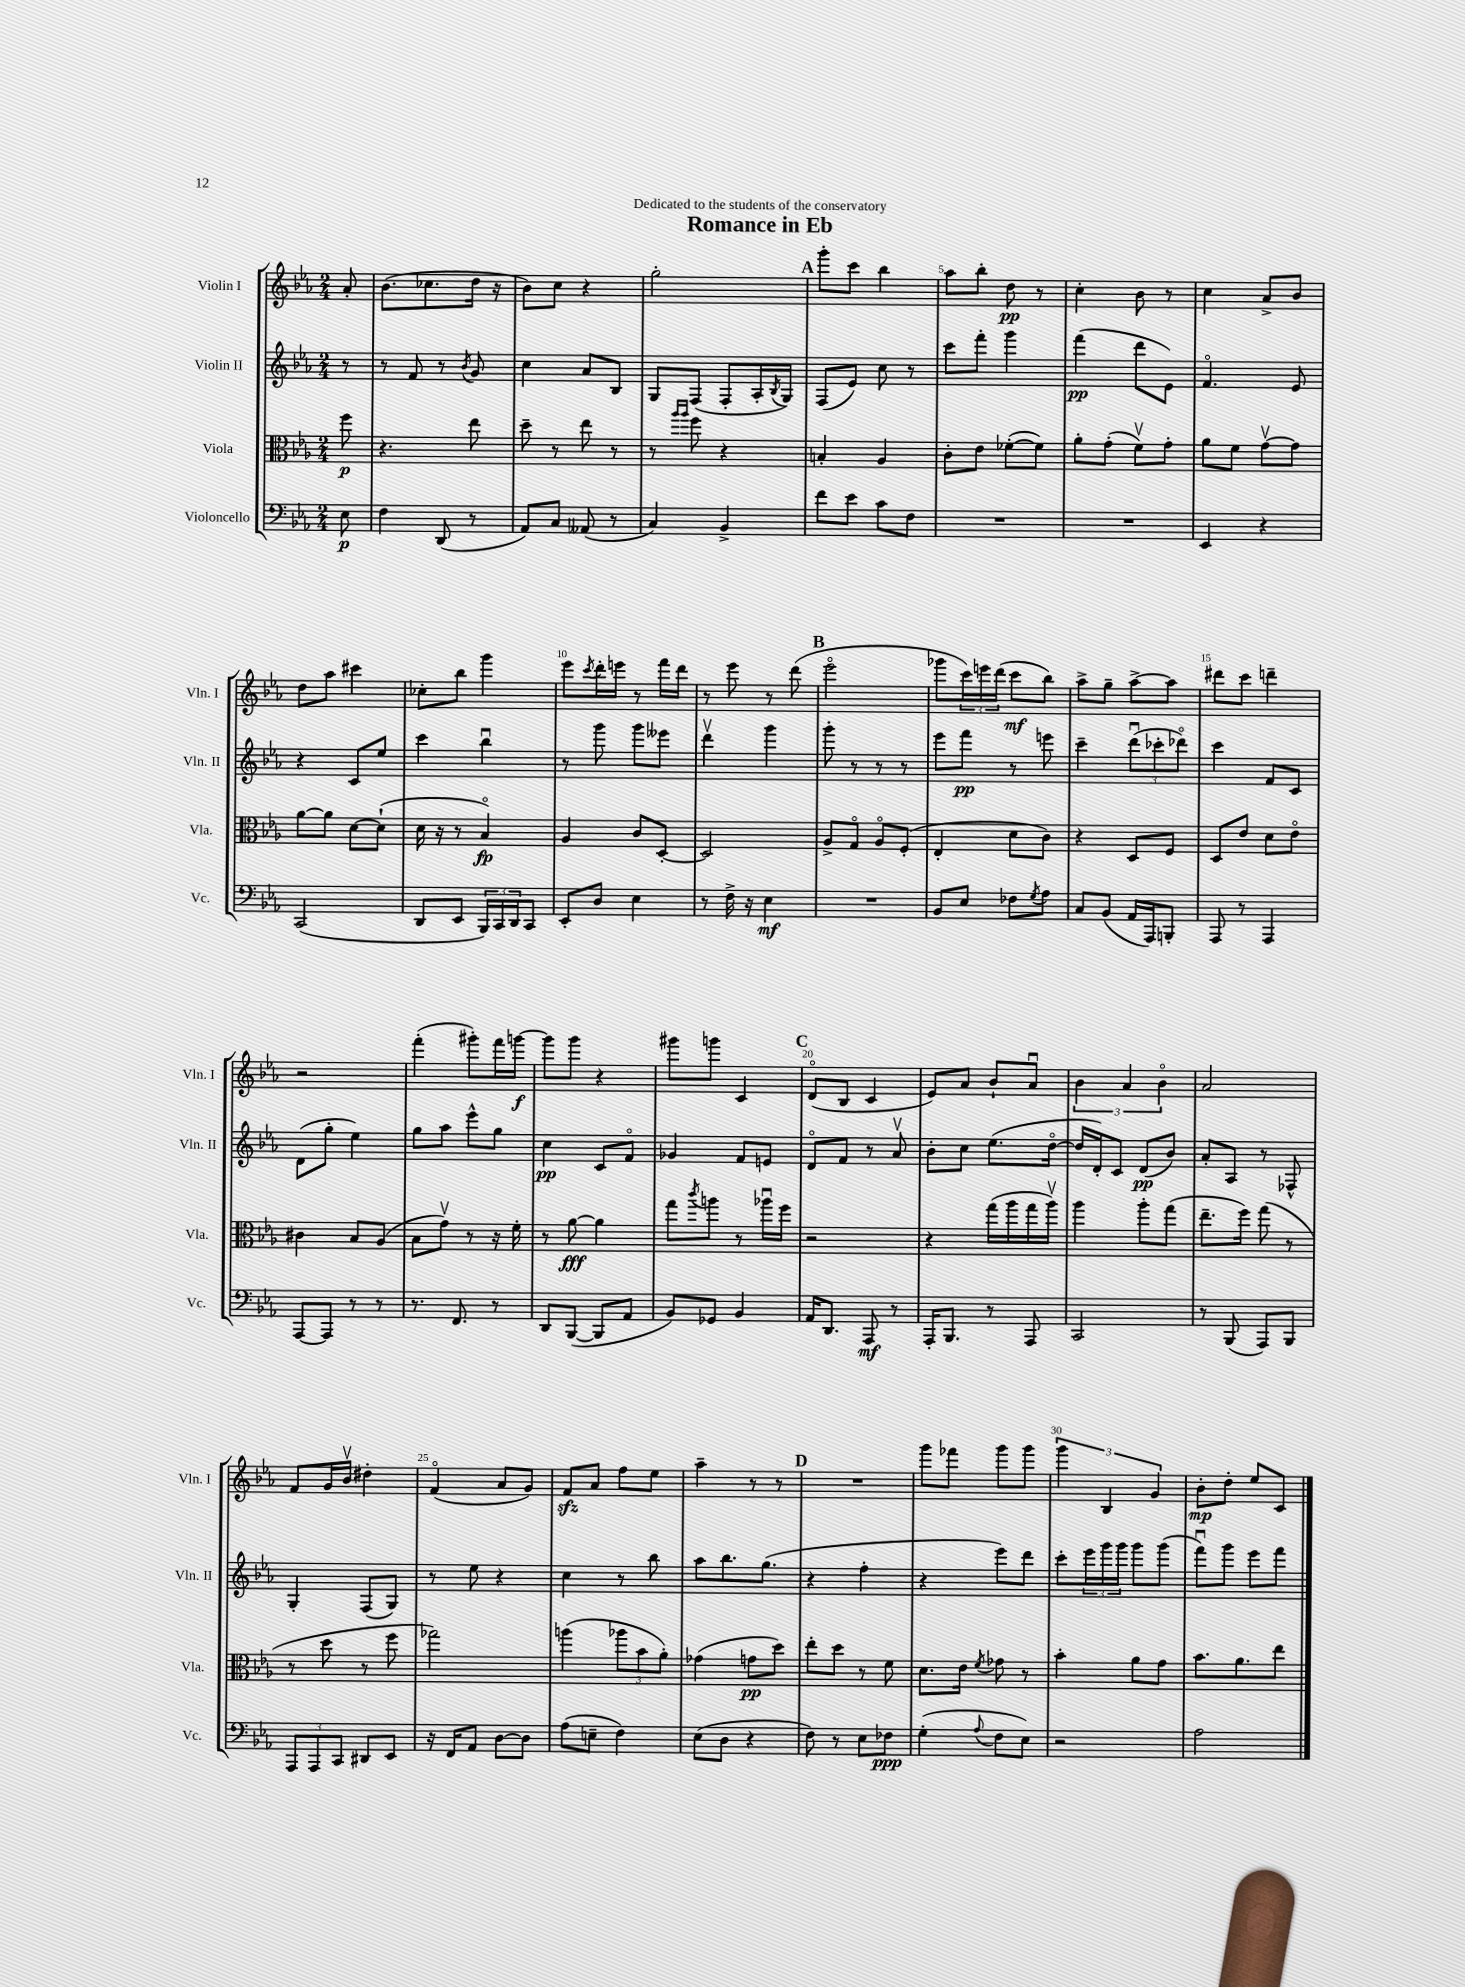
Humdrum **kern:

**kern	**dynam	**kern	**dynam	**kern	**dynam	**kern	**dynam
*part4	*part4	*part3	*part3	*part2	*part2	*part1	*part1
*staff4	*staff4	*staff3	*staff3	*staff2	*staff2	*staff1	*staff1
*I"Violoncello	*	*I"Viola	*	*I"Violin II	*	*I"Violin I	*
*I'Vc.	*	*I'Vla.	*	*I'Vln. II	*	*I'Vln. I	*
*clefF4	*	*clefC3	*	*clefG2	*	*clefG2	*
*k[b-e-a-]	*	*k[b-e-a-]	*	*k[b-e-a-]	*	*k[b-e-a-]	*
*M2/4	*	*M2/4	*	*M2/4	*	*M2/4	*
=	=	=	=	=	=	=	=
8E-\	p	8ff\	p	8r	.	8a-'/	.
=1	=1	=1	=1	=1	=1	=1	=1
4F\	.	4.r	.	8r	.	(8.b-\L	.
.	.	.	.	8f/	.	.	.
.	.	.	.	.	.	8.cc-X\	.
(8DD/	.	.	.	8r	.	.	.
.	.	.	.	8qb-/	.	.	.
8r	.	8ee-\	.	8g/	.	16dd\Jk	.
.	.	.	.	.	.	16r	.
=2	=2	=2	=2	=2	=2	=2	=2
8AA-/L)	.	8dd~\	.	4cc\	.	8b-\L)	.
8C/J	.	8r	.	.	.	8cc\J	.
(8AA--X/	.	8ee-\	.	8a-/L	.	4r	.
8r	.	8r	.	8B-/J	.	.	.
=3	=3	=3	=3	=3	=3	=3	=3
4C/)	.	8r	.	8G/L	.	2gg'\	.
.	.	16qqaa-/LL	.	.	.	.	.
.	.	16qqaa-/JJ	.	.	.	.	.
.	.	8ff\	.	(8F/J	.	.	.
4BB-^/	.	4r	.	8F'/L	.	.	.
.	.	.	.	16A-'/L	.	.	.
.	.	.	.	8qB-/	.	.	.
.	.	.	.	16G/JJ)	.	.	.
!!LO:REH:place=s1:t=A
=4	=4	=4	=4	=4	=4	=4	=4
8f\L	.	4Bn'/	.	(8F/L	.	8ggg'\L	.
8e-\J	.	.	.	8e-/J)	.	8ccc\J	.
8c\L	.	4A-/	.	8cc\	.	4bb-\	.
8F\J	.	.	.	8r	.	.	.
=5	=5	=5	=5	=5	=5	=5	=5
2r	.	8c'\L	.	8ccc\L	.	8aa-\L	.
.	.	8e-\J	.	8fff'\J	.	8bb-'\J	.
.	.	([8f-X'\L	.	4ggg\	.	8dd\	pp
.	.	8f-\J])	.	.	.	8r	.
=6	=6	=6	=6	=6	=6	=6	=6
2r	.	8a-'\L	.	(4fff\	pp	4cc'\	.
.	.	(8g'\J	.	.	.	.	.
.	.	8fv\L)	.	8ddd\L	.	8b-\	.
.	.	8g'\J	.	8e-\J)	.	8r	.
=7	=7	=7	=7	=7	=7	=7	=7
4EE-/	.	8a-\L	.	4.f/	.	4cc\	.
.	.	8f\J	.	.	.	.	.
4r	.	[8gv\L	.	.	.	8a-^/L	.
.	.	8g\J]	.	8e-/	.	8b-/J	.
!!LO:LB:g=z
=8	=8	=8	=8	=8	=8	=8	=8
(2CC/	.	[8a-\L	.	4r	.	8dd\L	.
.	.	8a-\J]	.	.	.	8aa-\J	.
.	.	[8d\L	.	8c/L	.	4ccc#X\	.
.	.	(8d`\J]	.	8ee-/J	.	.	.
=9	=9	=9	=9	=9	=9	=9	=9
8DD/L	.	16d\	.	4ccc\	.	8cc-X'\L	.
.	.	16r	.	.	.	.	.
8EE-/J	.	8r	.	.	.	8bb-\J	.
24BBB-/LL)	.	4B-/)	fp	4bb-u\	.	4ggg\	.
24CC/	.	.	.	.	.	.	.
24DD/J	.	.	.	.	.	.	.
8CC/J	.	.	.	.	.	.	.
=10	=10	=10	=10	=10	=10	=10	=10
8EE-'/L	.	4A-/	.	8r	.	8eee-\L	.
.	.	.	.	.	.	8qccc/	.
8D/J	.	.	.	8ggg\	.	16ddd'\L	.
.	.	.	.	.	.	16eeen\JJ	.
4E-\	.	8c/L	.	8ggg\L	.	8r	.
.	.	[8D'/J	.	8eee--X\J	.	16fff\LL	.
.	.	.	.	.	.	16ddd\JJ	.
=11	=11	=11	=11	=11	=11	=11	=11
8r	.	2D/]	.	4dddv\	.	8r	.
16F^\	.	.	.	.	.	8eee-\	.
16r	.	.	.	.	.	.	.
4E-\	mf	.	.	4ggg\	.	8r	.
.	.	.	.	.	.	(8ddd\	.
!!LO:REH:place=s1:t=B
=12	=12	=12	=12	=12	=12	=12	=12
2r	.	8A-^/L	.	8ggg'\	.	2eee-\	.
.	.	8G/J	.	8r	.	.	.
.	.	8A-/L	.	8r	.	.	.
.	.	(8F'/J	.	8r	.	.	.
=13	=13	=13	=13	=13	=13	=13	=13
8BB-/L	.	4E-'/	.	8eee-\L	.	8ggg-X\L	.
8E-/J	.	.	.	8fff\J	pp	24ccc\L)	.
.	.	.	.	.	.	24eeen\	.
.	.	.	.	.	.	(24ddd\JJ	.
8F-X\L	.	8d\L	.	8r	.	8ccc\L	mf
8qG/	.	.	.	.	.	.	.
8A-\J	.	8c\J)	.	8eeen\	.	8bb-\J)	.
=14	=14	=14	=14	=14	=14	=14	=14
8C/L	.	4r	.	4ccc~\	.	8aa-^\L	.
(8BB-/J	.	.	.	.	.	8gg~\J	.
16AA-/LL	.	8D/L	.	(12dddu\L	.	[8aa-^\L	.
16AAA-/J)	.	.	.	.	.	.	.
.	.	.	.	12ccc-X'\	.	.	.
8BBBn'/J	.	8F/J	.	.	.	8aa-\J]	.
.	.	.	.	12ddd-X\J)	.	.	.
=15	=15	=15	=15	=15	=15	=15	=15
8AAA-/	.	8D/L	.	4ccc\	.	8ddd#X\L	.
8r	.	8e-/J	.	.	.	8ccc\J	.
4AAA-/	.	8d\L	.	8f/L	.	4dddn~\	.
.	.	8e-\J	.	8c/J	.	.	.
!!LO:LB:g=z
=16	=16	=16	=16	=16	=16	=16	=16
[8AAA-/L	.	4c#X\	.	(8d\L	.	2r	.
8AAA-/J]	.	.	.	8gg'\J	.	.	.
8r	.	8B-/L	.	4ee-\)	.	.	.
8r	.	(8A-/J	.	.	.	.	.
=17	=17	=17	=17	=17	=17	=17	=17
8.r	.	8B-\L	.	8gg\L	.	(4fff'\	.
.	.	8gv\J)	.	8aa-\J	.	.	.
8.FF/	.	.	.	.	.	.	.
.	.	8r	.	8eee-^^\L	.	8ggg#X'\L)	.
8r	.	16r	.	8gg\J	.	16fff\L	.
.	.	16f'\	.	.	.	[16gggn\JJ	f
=18	=18	=18	=18	=18	=18	=18	=18
8DD/L	.	8r	.	4cc\	pp	8ggg\L]	.
([8BBB-/J	.	[8a-\	fff	.	.	8ggg\J	.
8BBB-/L]	.	4a-\]	.	8c/L	.	4r	.
8AA-/J	.	.	.	8f/J	.	.	.
=19	=19	=19	=19	=19	=19	=19	=19
8BB-/L)	.	8gg\L	.	4g-X/	.	8ggg#X\L	.
.	.	8qccc/	.	.	.	.	.
8GG-X/J	.	8aan\J	.	.	.	8gggn\J	.
4BB-/	.	8r	.	8f/L	.	4c/	.
.	.	16aa-Xu\LL	.	8en/J	.	.	.
.	.	16ff\JJ	.	.	.	.	.
!!LO:REH:place=s1:t=C
=20	=20	=20	=20	=20	=20	=20	=20
16AA-/KL	.	2r	.	8d/L	.	(8d/L	.
8.DD/J	.	.	.	.	.	.	.
.	.	.	.	8f/J	.	8B-/J	.
8AAA-/	mf	.	.	8r	.	4c/	.
8r	.	.	.	8a-v/	.	.	.
=21	=21	=21	=21	=21	=21	=21	=21
16AAA-'/KL	.	4r	.	8b-'\L	.	8e-/L)	.
8.BBB-/J	.	.	.	.	.	.	.
.	.	.	.	8cc\J	.	8a-/J	.
8r	.	(16gg\LL	.	(8.ee-\L	.	8b-`/L	.
.	.	16aa-\	.	.	.	.	.
8AAA-/	.	16gg\	.	.	.	8a-u/J	.
.	.	16aa-v\JJ)	.	[16dd\Jk	.	.	.
=22	=22	=22	=22	=22	=22	=22	=22
2CC/	.	4aa-\	.	16dd/LL]	.	6b-\	.
.	.	.	.	16d'/J)	.	.	.
.	.	.	.	8c/J	.	.	.
.	.	.	.	.	.	6a-/	.
.	.	8aa-'\L	.	(8d/L	pp	.	.
.	.	.	.	.	.	6b-\	.
.	.	(8gg\J	.	8b-/J)	.	.	.
=23	=23	=23	=23	=23	=23	=23	=23
8r	.	8.ee-~\L	.	8a-'/L	.	2a-/	.
(8BBB-/	.	.	.	8A-/J	.	.	.
.	.	16ff\Jk)	.	.	.	.	.
8AAA-/L)	.	(8gg\	.	8r	.	.	.
8BBB-/J	.	8r	.	8F-X^^/	.	.	.
!!LO:LB:g=z
=24	=24	=24	=24	=24	=24	=24	=24
12AAA-/L	.	8r	.	4G'/	.	8f/L	.
12AAA-/	.	.	.	.	.	.	.
.	.	8dd\	.	.	.	16g/L	.
12CC/J	.	.	.	.	.	.	.
.	.	.	.	.	.	16b-v/JJ	.
8DD#X/L	.	8r	.	(8F/L	.	4dd#X'\	.
8EE-/J	.	8ff\	.	8G/J)	.	.	.
=25	=25	=25	=25	=25	=25	=25	=25
16r	.	2gg-X\)	.	8r	.	(4f/	.
16FF/KL	.	.	.	.	.	.	.
8AA-/J	.	.	.	8ee-\	.	.	.
[8D\L	.	.	.	4r	.	8a-/L	.
8D\J]	.	.	.	.	.	8g/J)	.
=26	=26	=26	=26	=26	=26	=26	=26
(8A-\L	.	(4aan\	.	4cc\	.	8fzz/L	.
8En~\J	.	.	.	.	.	8a-/J	.
4F\)	.	12aa-X\L	.	8r	.	8ff\L	.
.	.	12b-\	.	.	.	.	.
.	.	.	.	8bb-\	.	8ee-\J	.
.	.	12a-'\J)	.	.	.	.	.
=27	=27	=27	=27	=27	=27	=27	=27
(8E-\L	.	(4g-X\	.	8aa-\L	.	4aa-~\	.
8D\J	.	.	.	8.bb-\	.	.	.
4r	.	8gn\L	pp	.	.	8r	.
.	.	.	.	(8.gg\J	.	.	.
.	.	8dd\J)	.	.	.	8r	.
!!LO:REH:place=s1:t=D
=28	=28	=28	=28	=28	=28	=28	=28
8F\)	.	8ee-'\L	.	4r	.	2r	.
8r	.	8dd\J	.	.	.	.	.
8E-\L	.	8r	.	4ff'\	.	.	.
8F-X\J	ppp	8f\	.	.	.	.	.
=29	=29	=29	=29	=29	=29	=29	=29
(4G'\	.	8.d\L	.	4r	.	8ggg\L	.
.	.	.	.	.	.	8fff-X\J	.
.	.	16e-\Jk	.	.	.	.	.
8qqA-/	.	8qf/	.	.	.	.	.
8F\L	.	8g-X\	.	8eee-\L)	.	8ggg\L	.
8E-\J)	.	8r	.	8ddd\J	.	8ggg\J	.
=30	=30	=30	=30	=30	=30	=30	=30
2r	.	4b-'\	.	8ccc'\L	.	6ggg\	.
.	.	.	.	24eee-\L	.	.	.
.	.	.	.	24ggg\	.	6B-/	.
.	.	.	.	24ggg\JJ	.	.	.
.	.	8a-\L	.	8ggg\L	.	.	.
.	.	.	.	.	.	6g/	.
.	.	8g\J	.	(8ggg\J	.	.	.
=31	=31	=31	=31	=31	=31	=31	=31
2A-\	.	8.b-\L	.	8fffu\L)	.	8b-'\L	mp
.	.	.	.	8ggg\J	.	8dd'\J	.
.	.	8.a-\	.	.	.	.	.
.	.	.	.	8eee-\L	.	8ee-/L	.
.	.	8ee-\J	.	8fff\J	.	8c/J	.
==	==	==	==	==	==	==	==
*-	*-	*-	*-	*-	*-	*-	*-
